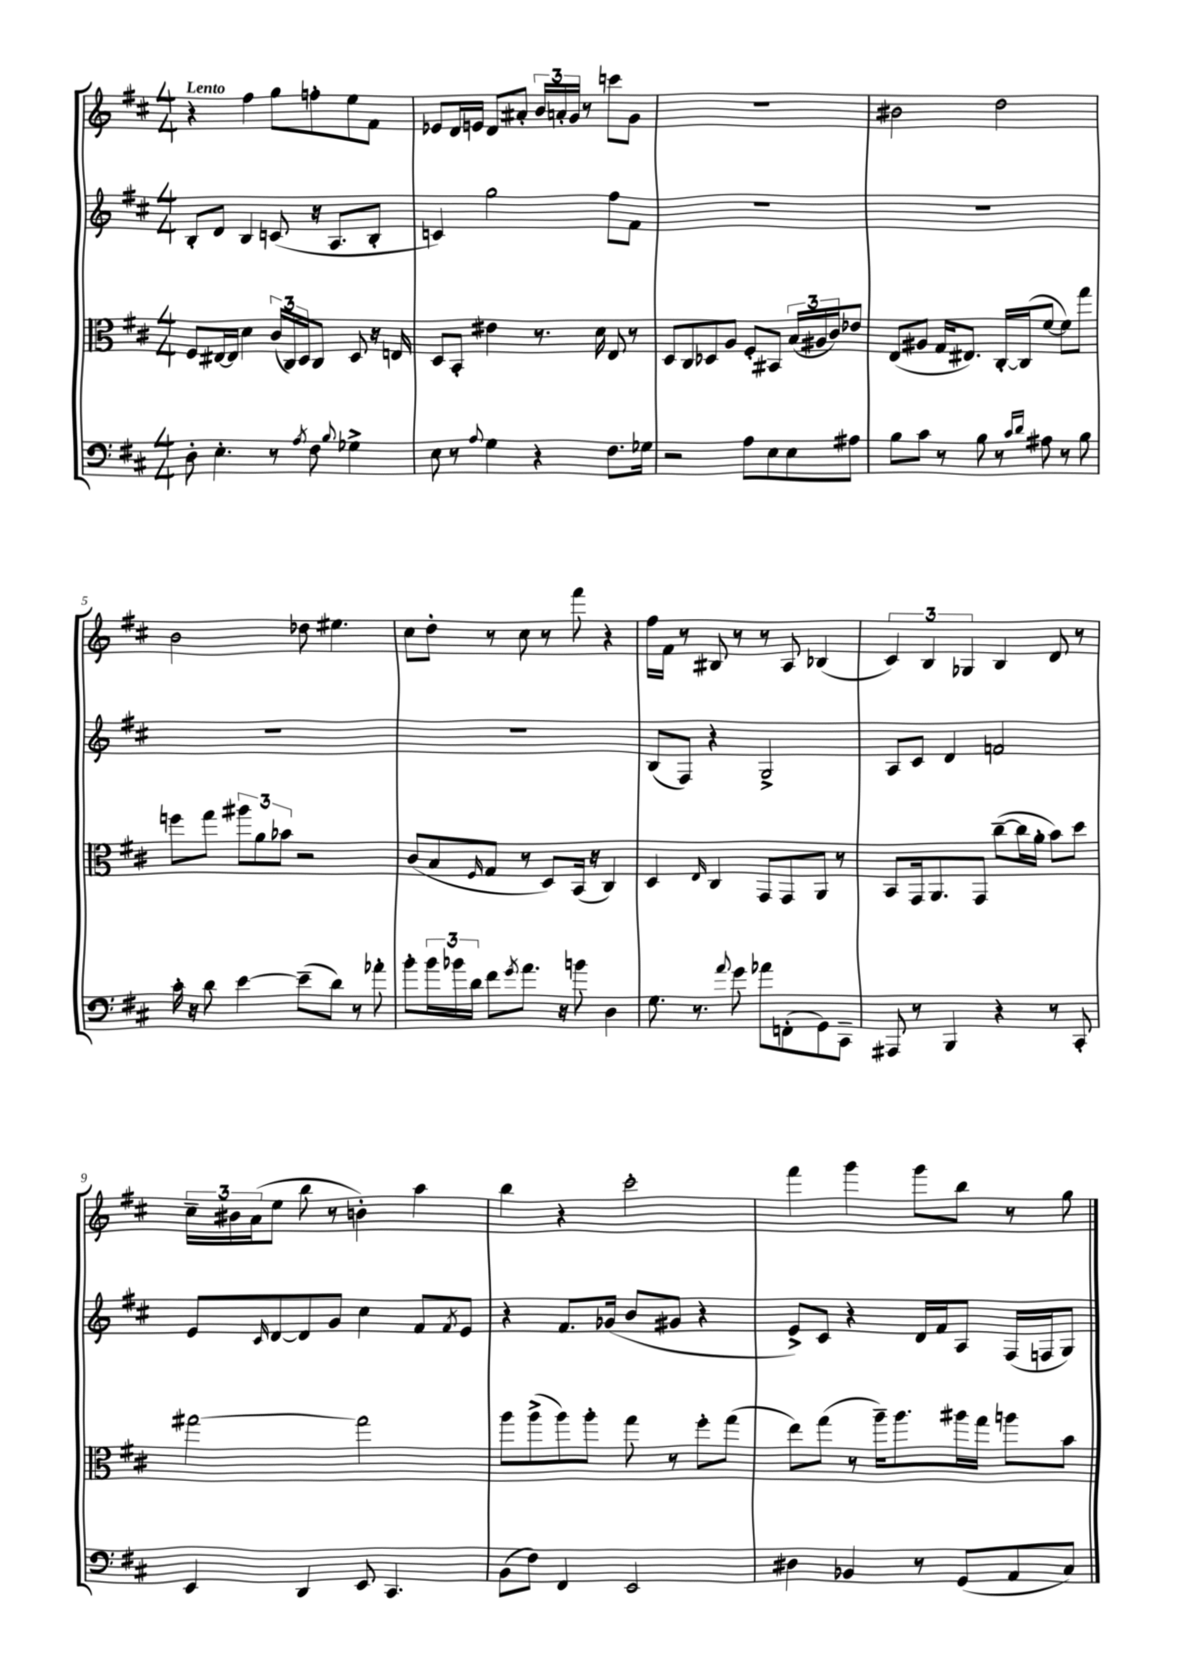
<<
\new StaffGroup <<
\new Staff = "s0" {
    \clef treble \key d \major \numericTimeSignature \time 4/4 \tempo "Lento"
    r4 fis''4 g''8 f''8-. e''8 fis'8 |
    ees'8 d'16 e'16 d'8 ais'8-. \tuplet 3/2 { b'16 a'16-. g'16 } r8 c'''8 g'8 |
    R1 |
    bis'2 d''2 |
    b'2 des''8 eis''4. |
    cis''8 d''8-. r8 cis''8 r8 fis'''8 r4 |
    fis''16 fis'16 r8 bis8 r8 r8 a8 bes4( |
    \tuplet 3/2 { cis'4) b4 ges4 } b4 d'8 r8 |
    \tuplet 3/2 { cis''16-- bis'16 a'16( } e''8 b''8 r8 b'4-.) a''4 |
    b''4 r4 cis'''2-. |
    fis'''4 g'''4 g'''8 b''8 r8 g''8 \bar "|." |
}
\new Staff = "s1" {
    \clef treble \key d \major \numericTimeSignature \time 4/4
    b8-. d'8 b4 c'8( r16 a8. b8-. |
    c'4) g''2 fis''8 fis'8 |
    R1 |
    R1 |
    R1 |
    R1 |
    b8( fis8) r4 g2-> |
    a8 cis'8 d'4 f'2 |
    e'8 \grace { cis'16 } d'8~ d'8 g'8 cis''4 fis'8 \acciaccatura { fis'8 } e'8 |
    r4 fis'8. ges'16( b'8 gis'8 r4 |
    e'8->) cis'8 r4 d'16 fis'16 a8 fis16( f16 g8) \bar "|." |
}
\new Staff = "s2" {
    \clef alto \key d \major \numericTimeSignature \time 4/4
    fis8 eis16~ eis16 d'4 \tuplet 3/2 { cis'16( cis16) d16 } cis8 d8 r16 e16 |
    d8 b,8-. eis'4 r8. d'16 e8 r8 |
    d8 cis8 des8 a8 fis8-. bis,8 \tuplet 3/2 { b16( ais16 cis'16) } ees'8 |
    e8( ais8 g16 eis8.) cis16~-. cis16( fis'8~ fis'8) g''8 |
    f''8 g''8 \tuplet 3/2 { ais''8 a'8 bes'8 } r2 |
    cis'8( b8 \grace { fis16 } g8 r8 d8) b,16( r16 cis4) |
    d4 \grace { e16 } cis4 g,8 g,8 a,8 r8 |
    b,8 g,16 a,8. g,8 cis''8~--( cis''16 a'16-. b'8) d''8 |
    gis''2~ gis''2 |
    a''8 a''8->( a''8) a''8-. g''8 r8 fis''8-. g''8( |
    e''8) g''8( r8 a''16--) a''8. ais''16 g''16 a''8 b'8 \bar "|." |
}
\new Staff = "s3" {
    \clef bass \key d \major \numericTimeSignature \time 4/4
    d8-. e4.-. r8 \acciaccatura { a8 } fis8 \appoggiatura { b8 } ges4-> |
    e8 r8 \appoggiatura { a8 } g4 r4 fis8. ges16 |
    r2 a8 e8 e8 ais8 |
    b8 cis'8 r8 b8 r8 \grace { cis'16 d'16 } ais8 r8 b8 |
    cis'16-. r16 d'8 e'4~ e'8--( d'8) r8 aes'8-. |
    b'8-. \tuplet 3/2 { b'16 bes'16 d'16 } fis'8 \acciaccatura { g'8 } a'8. r16 b'8 d4 |
    g8. r8. \appoggiatura { a'8 } g'8 aes'8 f,8-.( g,8) cis,8-- |
    ais,,8 r8 b,,4 r4 r8 cis,8-. |
    e,4 d,4 e,8 cis,4. |
    b,8( fis8) fis,4 e,2 |
    dis4 bes,4 r8 g,8( a,8 cis8) \bar "|." |
}
>>
>>
